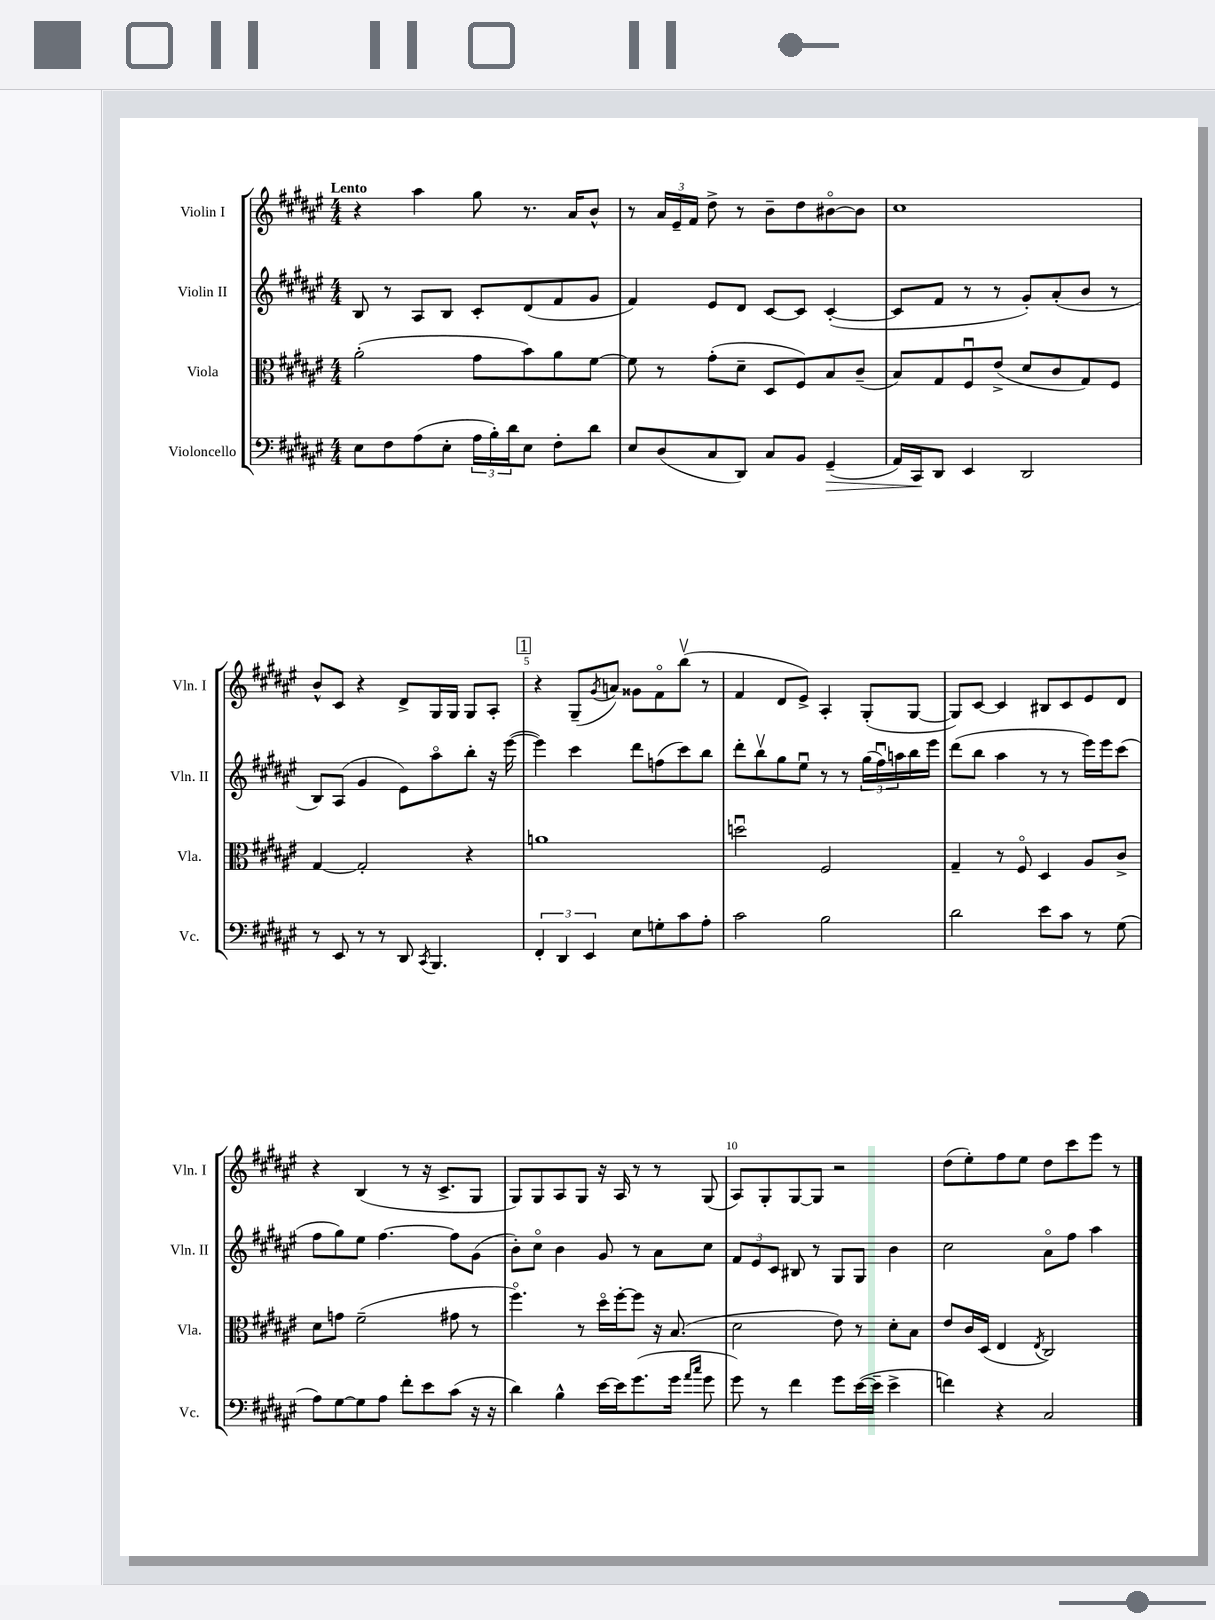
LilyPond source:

<<
\new StaffGroup <<
\new Staff = "s0" \with { instrumentName = "Violin I" shortInstrumentName = "Vln. I" } {
    \clef treble \key fis \major \numericTimeSignature \time 4/4 \tempo "Lento"
    r4 ais''4 gis''8 r8. ais'16 b'8-^ |
    r8 \tuplet 3/2 { ais'16 eis'16-- fis'16 } dis''8-> r8 b'8-- dis''8 bis'8~\flageolet bis'8 |
    cis''1 |
    b'8-^ cis'8 r4 dis'8-> gis16 gis16 gis8 ais8-. |
    \mark \markup { \box "1" } r4 gis8--( \acciaccatura { gis'8 } a'8) gisis'8 fis'8\flageolet b''8\upbow( r8 |
    fis'4 dis'8 eis'8->) ais4-. gis8-.( gis8~ |
    gis8) cis'8~ cis'4 bis8 cis'8 eis'8 dis'8 |
    r4 b4( r8 r16 cis'8.-> gis8 |
    gis8) gis8 ais8 gis8 r16 ais16 r8 r8 gis8( |
    ais8) gis8-. gis8~ gis8 r2 |
    dis''8( eis''8-.) fis''8 eis''8 dis''8 cis'''8 eis'''8 r8 \bar "|." |
}
\new Staff = "s1" \with { instrumentName = "Violin II" shortInstrumentName = "Vln. II" } {
    \clef treble \key fis \major \numericTimeSignature \time 4/4
    b8 r8 ais8 b8 cis'8-. dis'8( fis'8 gis'8 |
    fis'4) eis'8 dis'8 cis'8~ cis'8 cis'4~-.( |
    cis'8 fis'8 r8 r8 gis'8-.) ais'8-.( b'8 r8 |
    b8) ais8( gis'4 eis'8) ais''8\flageolet b''8-. r16 eis'''16~( |
    \mark \markup { \box "1" } eis'''4) cis'''4 dis'''8 f''8( cis'''8) b''8 |
    dis'''8-. b''8\upbow gis''8 eis''8\downbow r8 r8 \tuplet 3/2 { gis''16( fis''16\downbow) a''16 } b''16 eis'''16 |
    dis'''8( b''8 ais''4 r8 r8 eis'''16) eis'''16 cis'''8( |
    fis''8 gis''8) eis''8 fis''4.~ fis''8 gis'8( |
    b'8-.) cis''8\flageolet b'4 gis'8 r8 ais'8 cis''8 |
    \tuplet 3/2 { fis'8 eis'8 cis'8 } bis8 r8 gis8 gis8 b'4 |
    cis''2 ais'8\flageolet fis''8 ais''4 \bar "|." |
}
\new Staff = "s2" \with { instrumentName = "Viola" shortInstrumentName = "Vla." } {
    \clef alto \key fis \major \numericTimeSignature \time 4/4
    ais'2-.( gis'8 b'8) ais'8 fis'8~ |
    fis'8 r8 gis'8-.( dis'8-- dis8 fis8) b8 cis'8--( |
    b8) gis8 fis8\downbow eis'8->( dis'8 cis'8 gis8) fis8 |
    gis4~ gis2-. r4 |
    \mark \markup { \box "1" } a'1 |
    d''2\downbow fis2 |
    gis4-- r8 fis8\flageolet dis4 ais8 cis'8-> |
    dis'8 g'8 fis'2--( gis'8 r8 |
    fis''4.\flageolet) r8 dis''16\flageolet fis''16~-. fis''8 r16 b8.( |
    dis'2 eis'8) r8 dis'8-. b8 |
    eis'8 cis'16 dis16( eis4 \acciaccatura { eis8 } cis2) \bar "|." |
}
\new Staff = "s3" \with { instrumentName = "Violoncello" shortInstrumentName = "Vc." } {
    \clef bass \key fis \major \numericTimeSignature \time 4/4
    eis8 fis8 ais8( eis8-. \tuplet 3/2 { ais16 b16-.) dis'16 } eis8 fis8-. dis'8 |
    eis8 dis8( cis8 dis,8) cis8 b,8 gis,4--\>( |
    ais,16) cis,16\! dis,8 eis,4 dis,2 |
    r8 eis,8 r8 r8 dis,8 \acciaccatura { cis,8 } b,,4. |
    \mark \markup { \box "1" } \tuplet 3/2 { fis,4-. dis,4 eis,4 } eis8 g8-. cis'8 ais8-. |
    cis'2 b2 |
    dis'2 eis'8 cis'8 r8 gis8( |
    ais8) gis8~ gis8 ais8 fis'8-. eis'8 cis'8( r16 r16 |
    dis'4) b4-^ eis'16~ eis'16 gis'8.( gis'16 \grace { ais'16 cis''16 } gis'8 |
    gis'8) r8 fis'4 gis'8 eis'16~( eis'16-- eis'4-> |
    f'4) r4 cis2 \bar "|." |
}
>>
>>
\layout { \context { \Score \override BarNumber.break-visibility = ##(#f #t #t) barNumberVisibility = #(every-nth-bar-number-visible 5) } }
